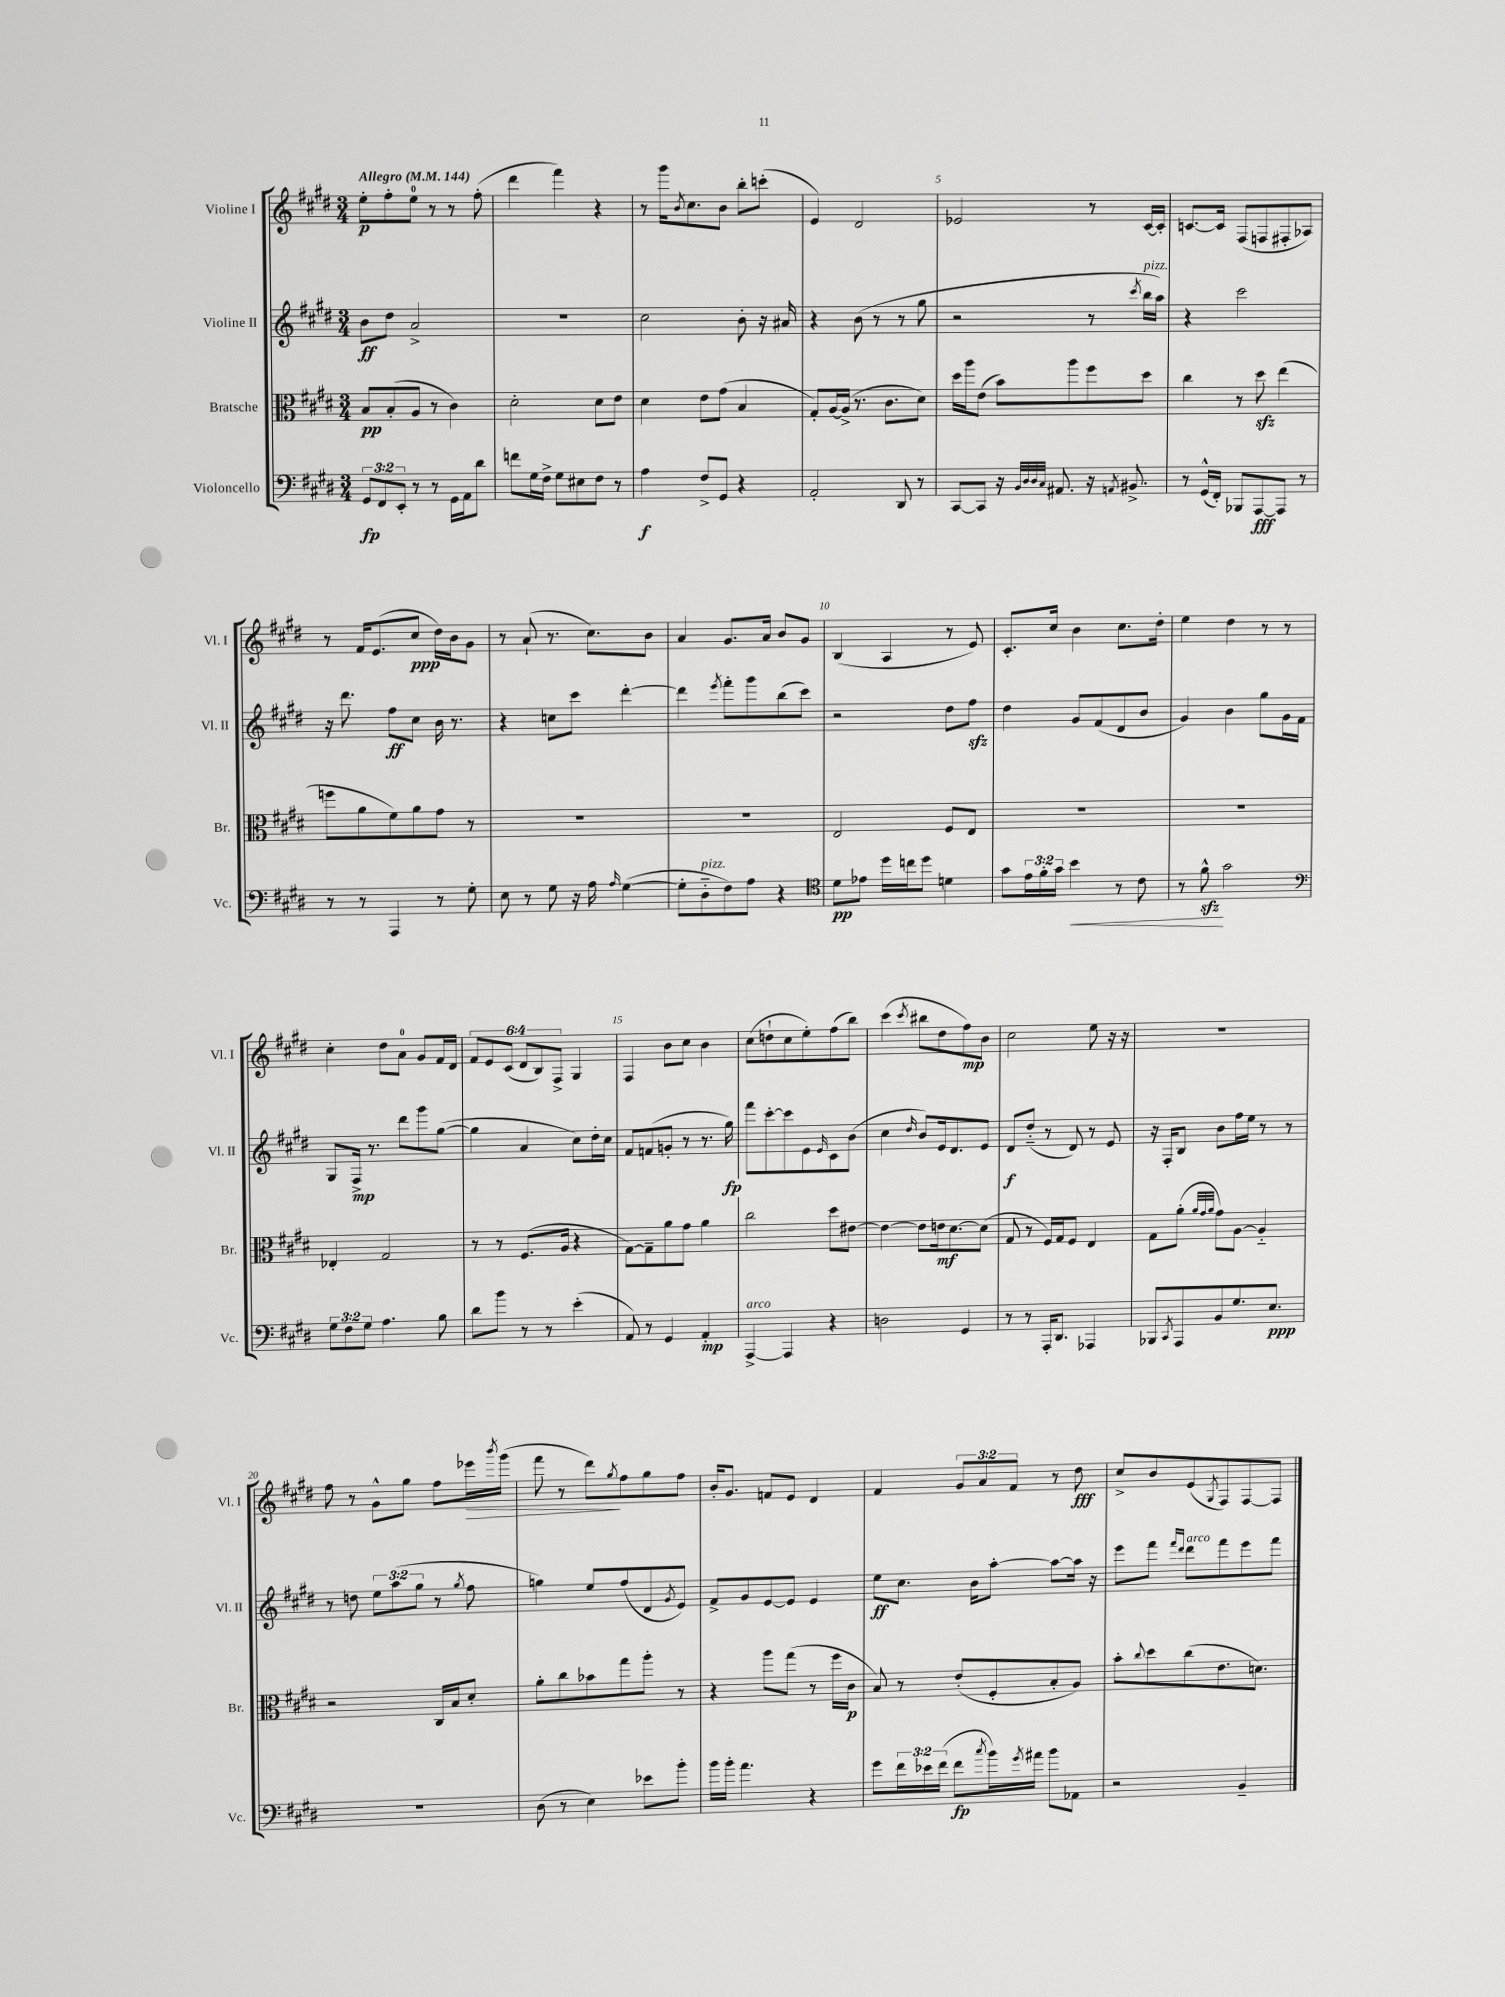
<<
\new StaffGroup <<
\new Staff = "s0" \with { instrumentName = "Violine I" shortInstrumentName = "Vl. I" } {
    \clef treble \key e \major \numericTimeSignature \time 3/4 \override Staff.TupletNumber.text = #tuplet-number::calc-fraction-text \tempo "Allegro" 4 = 144
    e''8-.\p fis''8-. e''8-0 r8 r8 fis''8-.( |
    dis'''4 fis'''4) r4 |
    r8 gis'''16 \acciaccatura { b'8 } cis''8. b'8 b''8-. c'''8-.( |
    e'4) dis'2 |
    ees'2 r8 cis'16~ cis'16-. |
    c'8.~ c'16 fis8( f8 fis8-. aes8) |
    r8 fis'16 e'8.( cis''8\ppp dis''16) b'16 gis'8 |
    r8 a'8-!( r8. cis''8.) b'8 |
    a'4 gis'8. a'16 b'8 gis'8 |
    b4( a4 r8 e'8) |
    cis'8.-. cis''16 b'4 cis''8. dis''16-. |
    e''4 dis''4 r8 r8 |
    cis''4-. dis''8 a'8-0 gis'8 fis'16 dis'16 |
    \tuplet 6/4 { fis'8 e'8 cis'8( dis'8 b8) fis8-> } gis4 |
    fis4 b'8 cis''8 b'4 |
    cis''8( d''8-! cis''8 e''8-.) fis''8( b''8) |
    cis'''4( \acciaccatura { cis'''8 } bis''8 dis''8 fis''8\mp) b'8 |
    cis''2 e''8 r16 r16 |
    R2. |
    fis''8 r8 gis'8-^ gis''8 fis''8 ees'''16\> \acciaccatura { b'''8 } gis'''16( |
    fis'''8 r8 dis'''8\!) \acciaccatura { gis''8 } fis''8 gis''8 fis''8 |
    b'16-. gis'8. f'8 e'8 dis'4 |
    fis'4 \tuplet 3/2 { gis'8 a'8 fis'8 } r8 dis''8\fff |
    cis''8-> b'8 e'8( \acciaccatura { gis8 } fis8) fis8~ fis8 \bar "|." |
}
\new Staff = "s1" \with { instrumentName = "Violine II" shortInstrumentName = "Vl. II" } {
    \clef treble \key e \major \numericTimeSignature \time 3/4 \override Staff.TupletNumber.text = #tuplet-number::calc-fraction-text
    b'8\ff dis''8 a'2-> |
    R2. |
    cis''2 b'8-. r16 ais'16 |
    r4 b'8( r8 r8 gis''8 |
    r2 r8 \acciaccatura { cis'''8 } b''16^\markup { \italic "pizz." } a''16) |
    r4 cis'''2 |
    r16 dis'''8. fis''8\ff cis''8 b'16 r8. |
    r4 c''8 cis'''8 dis'''4~-. |
    dis'''4 \acciaccatura { e'''8 } fis'''8-. gis'''8 b''8( cis'''8) |
    r2 dis''8 fis''8\sfz |
    dis''4 gis'8 fis'8( dis'8 b'8 |
    gis'4) b'4 gis''8 gis'16 fis'16 |
    gis8 fis16->\mp r8. dis'''8 gis'''8 gis''8~( |
    gis''4 a'4 cis''8) dis''16-. cis''16 |
    fis'8 f'8( g'8-. r8 r8. gis''16\fp) |
    fis'''8 cis'''8~-. cis'''8 e'8 \grace { e'16 } cis'8 b'8( |
    cis''4 \grace { dis''16 } b'8) e'16 dis'8. e'8 |
    dis'8\f dis''8-_( r8 dis'8) r8 e'8 |
    r16 fis16-. b8 b'8 fis''16 e''16 r8 r8 |
    r8 d''8 \tuplet 3/2 { e''8 a''8( gis''8 } r8 \acciaccatura { gis''8 } fis''8 |
    g''4) e''8 fis''8( dis'8 \acciaccatura { gis'8 } e'8) |
    fis'8-> gis'8 e'8~ e'8 e'4 |
    e''8\ff cis''8. b'16 a''8~-. a''8~ a''16 r16 |
    e'''8 fis'''8 \grace { fis'''16 dis'''16 } dis'''8^\markup { \italic "arco" } fis'''8 e'''8 fis'''8 \bar "|." |
}
\new Staff = "s2" \with { instrumentName = "Bratsche" shortInstrumentName = "Br." } {
    \clef alto \key e \major \numericTimeSignature \time 3/4
    b8\pp b8-.( a8 r8 cis'4) |
    dis'2-. dis'8 e'8 |
    dis'4 e'8 gis'8( b4 |
    gis8-.) a16~ a16->( r8. cis'8. dis'8) |
    dis''16 a''16 e'8( b'8) a''8 fis''8 dis''8 |
    cis''4 r8 dis''8\sfz e''4( |
    f''8 a'8 fis'8) a'8 gis'8 r8 |
    R2. |
    R2. |
    e2 fis8 e8 |
    R2. |
    R2. |
    ees4-. gis2 |
    r8 r8 fis8.( a16 r4 |
    gis8~) gis8-- a'8 gis'8 a'4 |
    cis''2 dis''8 eis'8~ |
    eis'4~ eis'8 e'16\mf dis'8.~ dis'8( |
    gis8 r8 fis16) gis16 fis8 e4 |
    gis8 a'8-.( \grace { a'32 gis'32 a'32 } gis'8) a8~ a4-_ |
    r2 cis16 b16 dis'8-. |
    a'8-. cis''8 bes'8 gis''8 a''8-. r8 |
    r4 a''8 gis''8( r8 fis''16 cis'16\p |
    b8) r8 e'8-.( fis8-. b8-. a8) |
    b'8-. \appoggiatura { cis''8 } dis''8 cis''8( e'8. d'8.) \bar "|." |
}
\new Staff = "s3" \with { instrumentName = "Violoncello" shortInstrumentName = "Vc." } {
    \clef bass \key e \major \numericTimeSignature \time 3/4 \override Staff.TupletNumber.text = #tuplet-number::calc-fraction-text
    \tuplet 3/2 { gis,8\fp fis,8 e,8-. } r8 r8 gis,16 a,16 dis'8 |
    f'8 gis16 fis16-> gis8 eis8 fis8 r8 |
    a4\f fis8-> gis,8 r4 |
    a,2-. dis,8 r8 |
    cis,8~ cis,8 r16 \grace { b,32 dis32 dis32 cis32 } ais,8. r16 \acciaccatura { a,8 } bis,8.-> |
    r8 gis,16-^( fis,16-.) bes,,8 a,,8~\fff a,,8 r8 |
    r8 r8 a,,4 r8 gis8-. |
    e8 r8 gis8 r16 a16 \grace { a16 } gis4~( |
    gis8-. dis8-_^\markup { \italic "pizz." } fis8) a8 r4 |
    \clef tenor dis'8\pp ees'8 dis''16 c''16 dis''8 d'4 |
    gis'8 \tuplet 3/2 { e'16 fis'16-. gis'16 } b'4\< r8 cis'8 |
    r8 fis'8-^\sfz\! gis'2 |
    \clef bass \tuplet 3/2 { gis8 fis8 gis8 } a4. b8 |
    dis'8 b'8 r8 r8 e'4-.( |
    a,8) r8 gis,4 a,4-.\mp |
    a,,4~->^\markup { \italic "arco" } a,,4 r4 |
    d2 gis,4 |
    r8 r8 a,,16-. dis,8. aes,,4 |
    bes,,8 \acciaccatura { cis,8 } a,,8 b,8 gis8. e8.\ppp |
    R2. |
    dis8( r8 e4) ees'8 b'8-. |
    b'16 b'16-. a'4. r4 |
    gis'8 \tuplet 3/2 { fis'16 ees'16 fis'16( } fis'8\fp \acciaccatura { cis''8 } b'16) \acciaccatura { gis'8 } ais'16 b'8 aes,8 |
    r2 b,4-- \bar "|." |
}
>>
>>
\layout { \context { \Score \override BarNumber.break-visibility = ##(#f #t #t) barNumberVisibility = #(every-nth-bar-number-visible 5) } }
